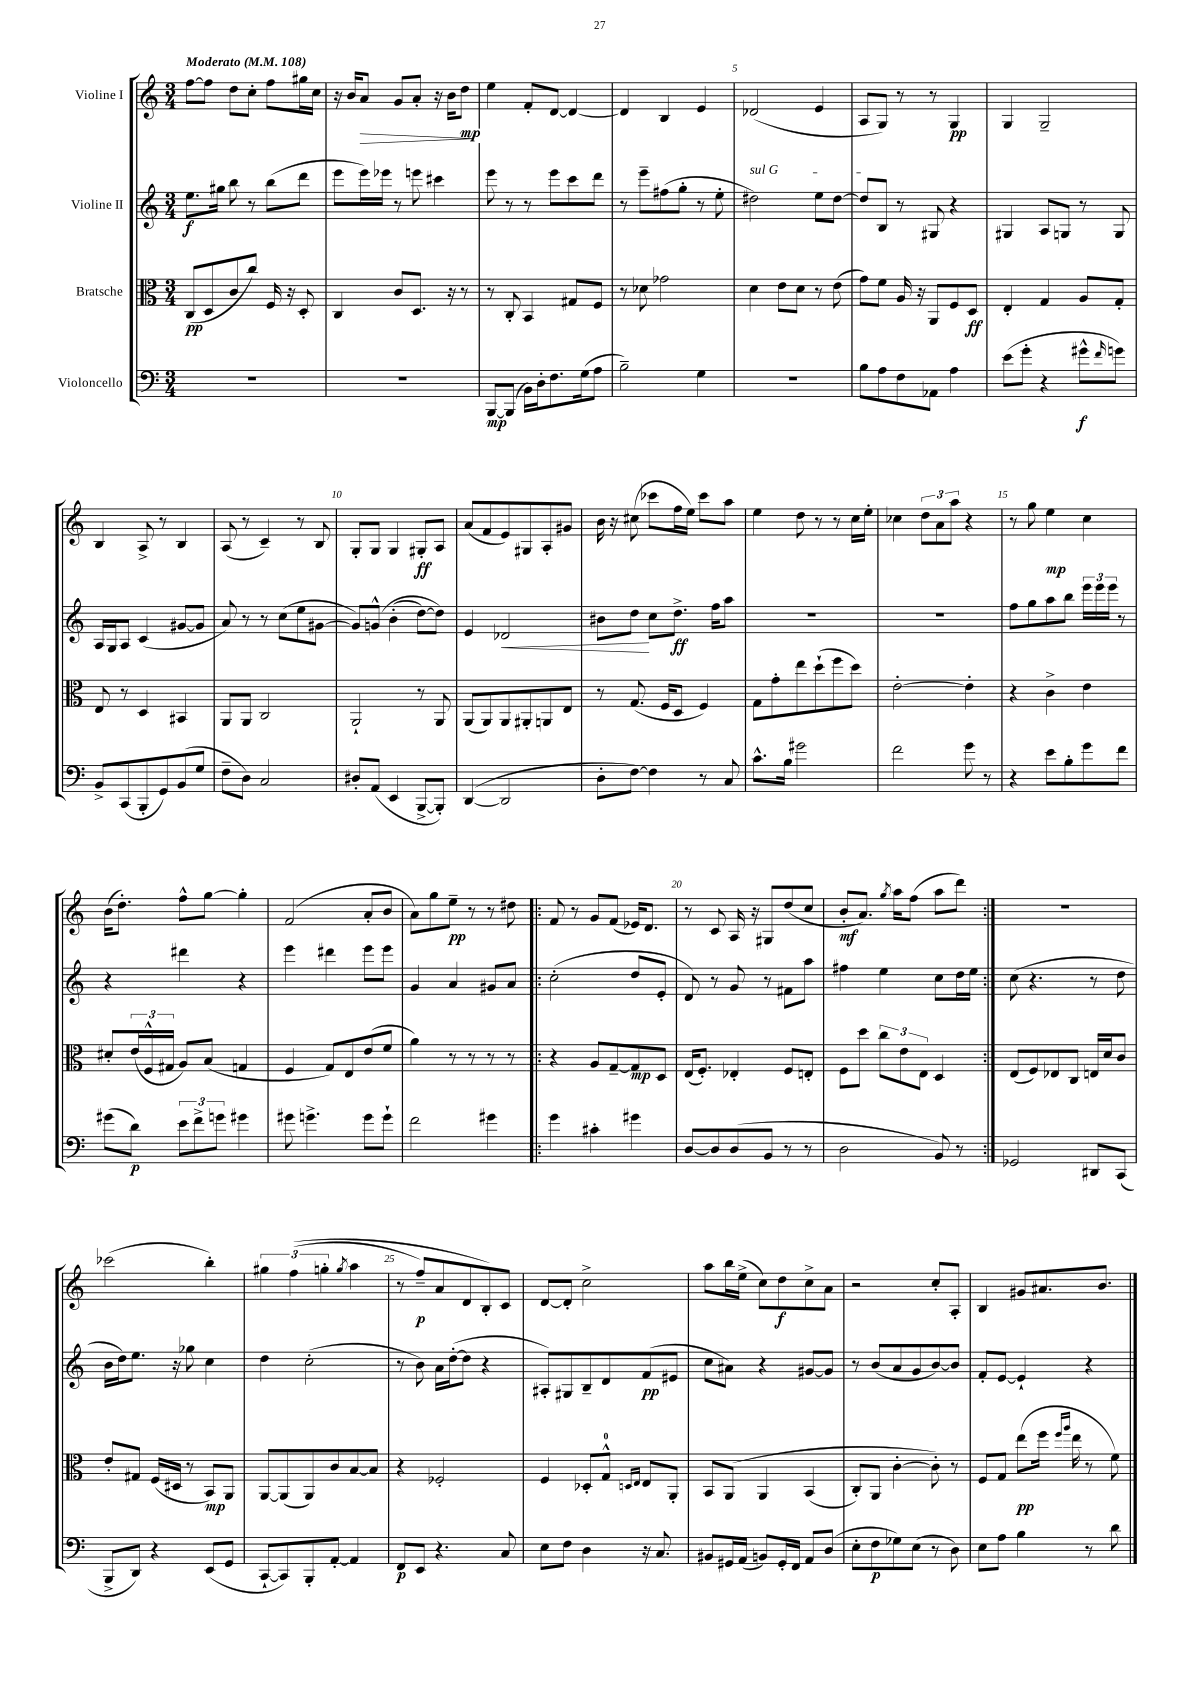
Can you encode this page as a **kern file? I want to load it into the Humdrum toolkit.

**kern	**dynam	**kern	**dynam	**kern	**dynam	**kern	**dynam
*part4	*part4	*part3	*part3	*part2	*part2	*part1	*part1
*staff4	*staff4	*staff3	*staff3	*staff2	*staff2	*staff1	*staff1
*I"Violoncello	*	*I"Bratsche	*	*I"Violine II	*	*I"Violine I	*
*clefF4	*	*clefC3	*	*clefG2	*	*clefG2	*
*k[]	*	*k[]	*	*k[]	*	*k[]	*
*M3/4	*	*M3/4	*	*M3/4	*	*M3/4	*
*MM108	*	*MM108	*	*MM108	*	*MM108	*
=1	=1	=1	=1	=1	=1	=1	=1
!	!	!	!	!	!	!LO:TX:a:B:t=Moderato	!
2.r	.	(8C/L	pp	8.ee\L	f	[8ff\L	.
.	.	8D/	.	.	.	8ff\J]	.
.	.	.	.	16gg#X\Jk	.	.	.
.	.	8c/	.	8bb\	.	8dd\L	.
.	.	8cc/J)	.	8r	.	8cc'\J	.
.	.	16F/	.	(8bb\L	.	8ff\L	.
.	.	16r	.	.	.	.	.
.	.	8D'/	.	8ddd\J	.	16gg#X\L	.
.	.	.	.	.	.	16cc\JJ	.
=2	=2	=2	=2	=2	=2	=2	=2
2.r	.	4C/	.	8eee\L	.	16r	.
.	.	.	.	.	.	16b/KL	.
!	!	!	!	!	!	!	!LO:HP:b
.	.	.	.	16eee\L)	.	8a/J	>
.	.	.	.	16eee-X\JJ	.	.	.
.	.	8c/L	.	8r	.	8g/L	.
.	.	8.D/J	.	8eeen\	.	8a'/J	.
.	.	.	.	4ccc#X\	.	16r	.
.	.	16r	.	.	.	16b\KL	.
.	.	8r	.	.	.	8dd\J	mp
.	.	.	.	.	.	.	]
=3	=3	=3	=3	=3	=3	=3	=3
[8BBB/L	mp	8r	.	8eee\	.	4ee\	.
(8BBB/J]	.	8C'/	.	8r	.	.	.
16BB\LL)	.	4BB/	.	8r	.	8f'/L	.
16D'\J	.	.	.	.	.	.	.
8.F\	.	.	.	8eee\L	.	[8d/J	.
.	.	8G#X/L	.	8ccc\	.	4d/_	.
(16G\k	.	.	.	.	.	.	.
8A\J	.	8F/J	.	8ddd\J	.	.	.
=4	=4	=4	=4	=4	=4	=4	=4
2B~\)	.	8r	.	8r	.	4d/]	.
.	.	8d-X\	.	8eee~\L	.	.	.
.	.	2g-X\	.	(8ff#X\	.	4B/	.
.	.	.	.	8gg'\J	.	.	.
4G\	.	.	.	8r	.	4e/	.
.	.	.	.	8ee'\	.	.	.
=5	=5	=5	=5	=5	=5	=5	=5
!	!	!	!	!LO:TX:a:i:t=sul G	!	!	!
2.r	.	4d\	.	2dd#X\)	.	(2d-X/	.
.	.	8e\L	.	.	.	.	.
.	.	8d\J	.	.	.	.	.
.	.	8r	.	8ee\L	.	4e/	.
.	.	(8e\	.	[8dd#\J	.	.	.
=6	=6	=6	=6	=6	=6	=6	=6
8B\L	.	8g\L)	.	8dd#/L]	.	8A/L	.
8A\	.	8f\J	.	8B/J	.	8G/J)	.
8F\	.	16A/	.	8r	.	8r	.
.	.	16r	.	.	.	.	.
8AA-X\J	.	8AA/L	.	8G#X/	.	8r	.
4A\	.	8F/	.	4r	.	4G/	pp
.	.	8D/J	ff	.	.	.	.
=7	=7	=7	=7	=7	=7	=7	=7
(8e\L	.	4E'/	.	4G#X/	.	4G/	.
8g'\J	.	.	.	.	.	.	.
4r	.	4G/	.	8A/L	.	2G~/	.
.	.	.	.	8Gn/J	.	.	.
8g#X^^\L	f	8A/L	.	8r	.	.	.
16qqf/	.	.	.	.	.	.	.
8gn\J)	.	8G'/J	.	8G/	.	.	.
!!LO:LB:g=z
=8	=8	=8	=8	=8	=8	=8	=8
8BB^/L	.	8E/	.	16A/LL	.	4B/	.
.	.	.	.	16G/J	.	.	.
(8CC/	.	8r	.	8A/J	.	.	.
8BBB'/	.	4D/	.	(4c/	.	8A^/	.
8GG/)	.	.	.	.	.	8r	.
(8BB/	.	4BB#X/	.	[8g#X/L	.	4B/	.
8G/J	.	.	.	8g#/J]	.	.	.
=9	=9	=9	=9	=9	=9	=9	=9
8F~\L	.	8AA/L	.	8a/)	.	(8A/	.
8D\J)	.	8AA/J	.	8r	.	8r	.
2C/	.	2C/	.	8r	.	4c~/)	.
.	.	.	.	(8cc\L	.	.	.
.	.	.	.	8ee\	.	8r	.
.	.	.	.	[8g#X\J	.	8B/	.
=10	=10	=10	=10	=10	=10	=10	=10
8D#X'/L	.	2AA`/	.	8g#/L])	.	8G'/L	.
(8AA/J	.	.	.	(8gn^^/J	.	8G/J	.
4EE/	.	.	.	(4b'\	.	4G/	.
[8BBB^/L	.	8r	.	[8dd\L)	.	8G#X'/L	ff
8BBB'/J])	.	8AA/	.	8dd\J])	.	8A/J	.
=11	=11	=11	=11	=11	=11	=11	=11
([4DD/	.	(8AA/L	.	4e/	.	(8a/L	.
.	.	8AA/)	.	.	.	8f/	.
!	!	!	!	!	!LO:HP:b	!	!
2DD/]	.	8AA/	.	2d-X/	<	8e/)	.
.	.	8AA#X'/	.	.	.	8G#X/	.
.	.	8AAn/	.	.	.	8A'/	.
.	.	8E/J	.	.	.	8g#X/J	.
=12	=12	=12	=12	=12	=12	=12	=12
8D'\L	.	8r	.	8b#X\L	.	16b\	.
.	.	.	.	.	.	16r	.
[8F\J)	.	(8.G/	.	8dd\J	.	(8cc#X\	.
4F\]	.	.	.	8cc\L	[	8ccc-X\L	.
.	.	16F/KL	.	.	.	.	.
.	.	8D/J	.	8.dd^\J	ff	16ff\L	.
.	.	.	.	.	.	16ee\JJ)	.
8r	.	4F/)	.	.	.	8ccc-\L	.
.	.	.	.	16ff\KL	.	.	.
8C/	.	.	.	8aa\J	.	8aa\J	.
=13	=13	=13	=13	=13	=13	=13	=13
8.c^^\L	.	8G\L	.	2.r	.	4ee\	.
.	.	8g'\	.	.	.	.	.
16B\Jk	.	.	.	.	.	.	.
2g#X\	.	8ee\	.	.	.	8dd\	.
.	.	(8dd`\	.	.	.	8r	.
.	.	8ff\	.	.	.	8r	.
.	.	8dd\J)	.	.	.	16cc\LL	.
.	.	.	.	.	.	16ee'\JJ	.
=14	=14	=14	=14	=14	=14	=14	=14
2f\	.	[2e'\	.	2.r	.	4cc-X\	.
.	.	.	.	.	.	12dd\L	.
.	.	.	.	.	.	12a\	.
.	.	.	.	.	.	12aa\J	.
8g\	.	4e'\]	.	.	.	4r	.
8r	.	.	.	.	.	.	.
=15	=15	=15	=15	=15	=15	=15	=15
4r	.	4r	.	8ff\L	.	8r	.
.	.	.	.	8gg\	.	8gg\	.
8e\L	.	4c^\	.	8aa\	.	4ee\	mp
8B'\	.	.	.	8bb\J	.	.	.
8g\	.	4e\	.	24eee\LL	.	4cc\	.
.	.	.	.	24eee\	.	.	.
.	.	.	.	24eee\JJ	.	.	.
8f\J	.	.	.	8r	.	.	.
!!LO:LB:g=z
=16	=16	=16	=16	=16	=16	=16	=16
(8g#X\L	.	8d#X'/L	.	4r	.	(16b\KL	.
.	.	.	.	.	.	8.dd'\J)	.
8d\J)	p	(24e/L	.	.	.	.	.
.	.	24F^^/	.	.	.	.	.
.	.	24G#X/JJ	.	.	.	.	.
12e\L	.	8A/L)	.	4ddd#X\	.	8ff^^\L	.
12f^\	.	.	.	.	.	.	.
.	.	(8B/J	.	.	.	[8gg\J	.
12gn\J	.	.	.	.	.	.	.
4g#X\	.	4Gn/	.	4r	.	4gg'\]	.
=17	=17	=17	=17	=17	=17	=17	=17
8g#X\	.	4F/	.	4eee\	.	(2f/	.
4.gn^\	.	.	.	.	.	.	.
.	.	8G/L)	.	4ddd#X\	.	.	.
.	.	8E/	.	.	.	.	.
8g\L	.	(8e/	.	8eee\L	.	8a'/L	.
8g`\J	.	8f/J	.	8eee\J	.	8b/J	.
=18	=18	=18	=18	=18	=18	=18	=18
2f\	.	4a\)	.	4g/	.	8a\L)	.
.	.	.	.	.	.	8gg\	.
.	.	8r	.	4a/	.	8ee~\J	pp
.	.	8r	.	.	.	8r	.
4g#X\	.	8r	.	8g#X/L	.	8r	.
.	.	8r	.	8a/J	.	8dd#X\	.
=19!|:	=19!|:	=19!|:	=19!|:	=19!|:	=19!|:	=19!|:	=19!|:
4g\	.	4r	.	(2cc'\	.	8f/	.
.	.	.	.	.	.	8r	.
4c#X'\	.	8A/L	.	.	.	8g/L	.
.	.	[8G~/	.	.	.	(8f/J	.
4g#X\	.	8G/]	mp	8dd/L	.	16e-X/KL)	.
.	.	.	.	.	.	8.d/J	.
.	.	8D/J	.	8e'/J	.	.	.
=20	=20	=20	=20	=20	=20	=20	=20
[8D/L	.	(16E/KL	.	8d/)	.	8r	.
.	.	8.F'/J)	.	.	.	.	.
8D/]	.	.	.	8r	.	8c/	.
(8D/	.	4E-X'/	.	8g/	.	16A/	.
.	.	.	.	.	.	16r	.
8BB/J	.	.	.	8r	.	8G#X/L	.
8r	.	8F/L	.	8f#X\L	.	(8dd/	.
8r	.	8En'/J	.	8aa\J	.	8cc/J	.
=21	=21	=21	=21	=21	=21	=21	=21
2D\	.	8F\L	.	4ff#X\	.	8b'/L	mf
.	.	8dd\J	.	.	.	8.a/J)	.
.	.	12cc\L	.	4ee\	.	.	.
.	.	.	.	.	.	8qgg/	.
.	.	.	.	.	.	16aa\KL	.
.	.	12e\	.	.	.	.	.
.	.	.	.	.	.	(8ff\J	.
.	.	12E\J	.	.	.	.	.
8BB/)	.	4D/	.	8cc\L	.	8aa\L	.
8r	.	.	.	16dd\L	.	8ddd\J)	.
.	.	.	.	16ee\JJ	.	.	.
=22:|!	=22:|!	=22:|!	=22:|!	=22:|!	=22:|!	=22:|!	=22:|!
2GG-X/	.	(8E/L	.	(8cc\	.	2.r	.
.	.	8F/)	.	4.r	.	.	.
.	.	8E-X/	.	.	.	.	.
.	.	8C/J	.	.	.	.	.
8DD#X/L	.	16En/LL	.	8r	.	.	.
.	.	16d/J	.	.	.	.	.
(8CC/J	.	8c/J	.	8dd\	.	.	.
!!LO:LB:g=z
=23	=23	=23	=23	=23	=23	=23	=23
8BBB^/L	.	8e'/L	.	16b\LL	.	(2ccc-X\	.
.	.	.	.	16dd\J)	.	.	.
8DD/J)	.	8G#X/J	.	8.ee\J	.	.	.
4r	.	(16F/LL	.	.	.	.	.
.	.	16D#X/JJ	.	16r	.	.	.
.	.	8r	.	8gg-X\	.	.	.
(8EE/L	.	8BB/L)	mp	4cc\	.	4bb'\)	.
8GG/J	.	8AA/J	.	.	.	.	.
=24	=24	=24	=24	=24	=24	=24	=24
[8CC`/L	.	[8AA/L	.	4dd\	.	6gg#X\	.
8CC/])	.	(8AA/]	.	.	.	.	.
.	.	.	.	.	.	((6ff\	.
8BBB'/	.	8AA/)	.	(2cc'\	.	.	.
.	.	.	.	.	.	6ggn'\	.
[8AA'/J	.	8c/	.	.	.	.	.
.	.	.	.	.	.	8qgg/	.
4AA/]	.	[8B/	.	.	.	4aa\	.
.	.	8B/J]	.	.	.	.	.
=25	=25	=25	=25	=25	=25	=25	=25
8FF/L	p	4r	.	8r	.	8r	.
8EE/J	.	.	.	8b\)	.	8ff~/L)	p
4.r	.	2F-X'/	.	16a\LL	.	8a/	.
.	.	.	.	([16dd'\J	.	.	.
.	.	.	.	8dd\J]	.	8d/	.
.	.	.	.	4r	.	8B'/)	.
8C/	.	.	.	.	.	8c/J	.
=26	=26	=26	=26	=26	=26	=26	=26
8E\L	.	4F/	.	8A#X'/L)	.	[8d/L	.
8F\J	.	.	.	8G#X/	.	8d'/J]	.
4D\	.	8D-X'/L	.	8B~/	.	2cc^\	.
.	.	8G^^/J	.	8d/	.	.	.
.	.	16qqDn/LL	.	.	.	.	.
.	.	16qqE/JJ	.	.	.	.	.
16r	.	8E/L	.	(8f/	pp	.	.
8.C/	.	.	.	.	.	.	.
.	.	8AA'/J	.	8e#X/J	.	.	.
=27	=27	=27	=27	=27	=27	=27	=27
8BB#X/L	.	8BB/L	.	8cc\L	.	8aa\L	.
16GG#X/L	.	(8AA/J	.	8a#X\J)	.	16bb\L	.
(16AA/JJ	.	.	.	.	.	(16ee^\JJ	.
8BBn/L)	.	4AA/	.	4r	.	8cc\L)	.
16GG#'/L	.	.	.	.	.	8dd\	f
16FF/JJ	.	.	.	.	.	.	.
8AA/L	.	(4BB/	.	[8g#X/L	.	8cc^\	.
(8D/J	.	.	.	8g#/J]	.	8a\J	.
=28	=28	=28	=28	=28	=28	=28	=28
8E'\L	.	8C'/L)	.	8r	.	2r	.
8F\	p	8AA/J	.	(8b/L	.	.	.
8G-X\)	.	[4c'\	.	8a/	.	.	.
(8E\J	.	.	.	8g/	.	.	.
8r	.	8c'\])	.	[8b/)	.	8cc'/L	.
8D\)	.	8r	.	8b/J]	.	8A'/J	.
=29	=29	=29	=29	=29	=29	=29	=29
8E\L	.	8F/L	.	8f'/L	.	4B/	.
8A\J	.	8G/J	.	[8e/J	.	.	.
4B\	.	(8ee\L	pp	4e`/]	.	8g#X/L	.
.	.	16ff\Jk	.	.	.	8.a#X/	.
.	.	16qqff/LL	.	.	.	.	.
.	.	16qqaa/JJ	.	.	.	.	.
.	.	16ee\	.	.	.	.	.
8r	.	8r	.	4r	.	.	.
.	.	.	.	.	.	8.b/J	.
8d\	.	8f\)	.	.	.	.	.
==	==	==	==	==	==	==	==
*-	*-	*-	*-	*-	*-	*-	*-
